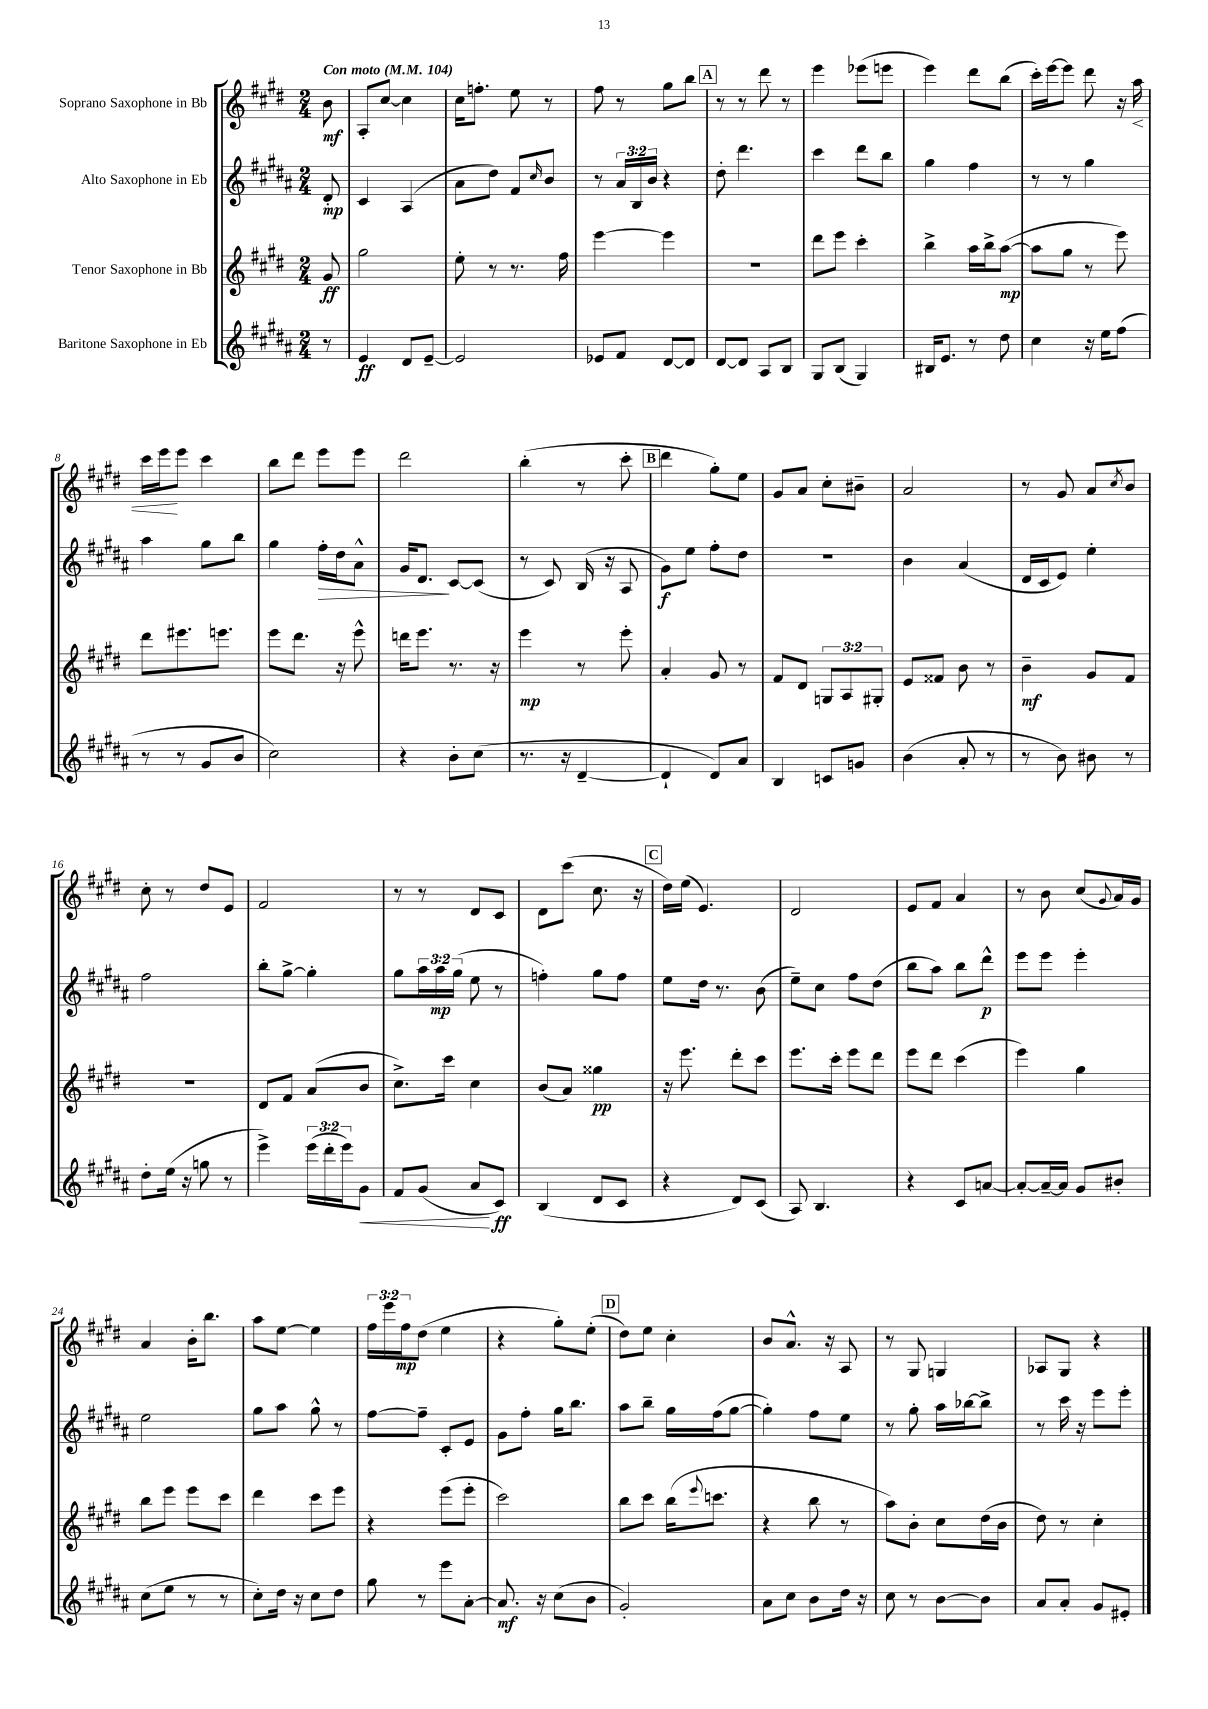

**kern	**kern	**kern	**kern
*staff4	*staff3	*staff2	*staff1
*clefG2	*clefG2	*clefG2	*clefG2
*k[f#c#g#d#a#]	*k[f#c#g#d#]	*k[f#c#g#d#a#]	*k[f#c#g#d#]
*M2/4	*M2/4	*M2/4	*M2/4
*MM104	*MM104	*MM104	*MM104
8r	8g#	8d#'	8b
=	=	=	=
4e	2gg#	4c#	8A'
.	.	.	[8cc#
8d#	.	(4A#	4cc#]
[8e~	.	.	.
=	=	=	=
2e]	8ee'	8a#	16cc#
.	.	.	8.ff'
.	8r	8dd#)	.
.	8.r	8f#	8ee
.	.	16qqcc#	.
.	.	8b	8r
.	16ff#	.	.
=	=	=	=
8e-	[4eee	8r	8ff#
8f#	.	24a#	8r
.	.	24B	.
.	.	24b	.
[8d#	4eee]	4r	8gg#
8d#]	.	.	8bb
=	=	=	=
[8d#	2r	8dd#'	8r
8d#]	.	4.ddd#	8r
8A#	.	.	8ddd#
8B	.	.	8r
=	=	=	=
8G#	8ddd#	4ccc#	4eee
(8B	8eee	.	.
4G#)	4ccc#'	8ddd#	(8eee-
.	.	8bb	8eee
=	=	=	=
16B#	4bb^	4gg#	4eee)
8.e	.	.	.
8r	16aa	4ff#	8ddd#
.	16bb^	.	.
8dd#	([8aa	.	(8bb
=	=	=	=
4cc#	8aa]	8r	16ccc#')
.	.	.	[16eee
.	8gg#	8r	8eee]
16r	8r	4gg#	8ddd#
16ee	.	.	.
(8ff#	8eee)	.	16r
.	.	.	16aa
=	=	=	=
8r	8ddd#	4aa#	16ccc#
.	.	.	16eee
8r	8.eee#	.	8eee
8g#	.	8gg#	4ccc#
.	8.eee	.	.
8b	.	8bb	.
=	=	=	=
2cc#)	8eee	4gg#	8bb
.	8.ddd#	.	8ddd#
.	.	16ff#'	8eee
.	16r	16dd#	.
.	8eee^^	8a#^^	8eee
=	=	=	=
4r	16ddd	16g#	2ddd#
.	8.eee	8.d#	.
8b'	8.r	[8c#	.
(8cc#	.	(8c#]	.
.	16r	.	.
=	=	=	=
8.r	4eee	8r	(4bb'
.	.	8c#)	.
16r	.	.	.
[4d#~	8r	(16B	8r
.	.	16r	.
.	8eee'	8A#	8ccc#'
=	=	=	=
4d#`]	4a'	8g#)	4ddd#
.	.	8ee	.
8d#)	8g#	8ff#'	8gg#')
8a#	8r	8dd#	8ee
=	=	=	=
4B	8f#	2r	8g#
.	8d#	.	8a
8c	12G	.	8cc#'
.	12A	.	.
8g	.	.	8b#~
.	12G#'	.	.
=	=	=	=
(4b	8e	4b	2a
.	8f##	.	.
8a#'	8b	(4a#	.
8r	8r	.	.
=	=	=	=
8r	4b~	16d#	8r
.	.	16c#	.
8b)	.	8e)	8g#
8b#	8g#	4ee'	8a
.	.	.	8qcc#
8r	8f#	.	8b
=	=	=	=
8dd#'	2r	2ff#	8cc#'
(16ee	.	.	8r
16r	.	.	.
8gg	.	.	8dd#
8r	.	.	8e
=	=	=	=
4eee^)	8d#	8bb'	2f#
.	8f#	[8gg#^	.
(24eee	(8a	4gg#']	.
24ddd#'	.	.	.
24eee)	.	.	.
8g#	8b	.	.
=	=	=	=
8f#	8.cc#^)	8gg#	8r
(8g#	.	24aa#	8r
.	.	24aa#	.
.	16ccc#	.	.
.	.	(24gg#	.
8a#	4cc#	8ee	8d#
8c#)	.	8r	8c#
=	=	=	=
(4B	(8b	4ff')	8d#
.	8a)	.	(8ccc#
8d#	4gg##	8gg#	8.cc#
8c#	.	8ff	.
.	.	.	16r
=	=	=	=
4r	16r	8ee	16dd#)
.	8.eee	.	(16ee
.	.	16dd#	4.e)
.	.	8.r	.
8d#)	8ddd#'	.	.
(8c#	8ccc#	(8b	.
=	=	=	=
8A#)	8.eee	8ee~)	2d#
4.B	.	8cc#	.
.	16ccc#'	.	.
.	8eee	8ff#	.
.	8ddd#	(8dd#	.
=	=	=	=
4r	8eee	8bb	8e
.	8ddd#	8aa#)	8f#
8c#	(4ccc#	8bb	4a
[8a	.	8ddd#^^	.
=	=	=	=
8a'_	4eee)	8eee	8r
16a~_	.	8eee	8b
16a]	.	.	.
8g#	4gg#	4eee'	(8cc#
.	.	.	8qqg#
8b#'	.	.	16a)
.	.	.	16g#
=	=	=	=
(8cc#	8bb	2ee	4a
8ee	8eee	.	.
8r	8eee	.	16b'
.	.	.	8.bb
8r	8ccc#	.	.
=	=	=	=
8cc#')	4ddd#	8gg#	8aa
16dd#	.	8aa#	[8ee
16r	.	.	.
8cc#	8ccc#	8gg#^^	4ee]
8dd#	8eee	8r	.
=	=	=	=
8gg#	4r	[8ff#	24ff#
.	.	.	24eee
.	.	.	24ff#
8r	.	8ff#~]	(8dd#
8eee	(8eee	8c#'	4ee
[8a#'	8eee'	8e	.
=	=	=	=
8.a#]	2ccc#)	8g#	4r
.	.	8ff#'	.
16r	.	.	.
(8cc#	.	16gg#	8gg#')
.	.	8.bb	.
8b	.	.	(8ee'
=	=	=	=
2g#')	8bb	8aa#	8dd#)
.	8ccc#	8bb~	8ee
.	(16bb	16gg#	4cc#'
.	8qqeee	.	.
.	8.ccc	(16ff#	.
.	.	[8gg#	.
=	=	=	=
8a#	4r	4gg#'])	8b
8cc#	.	.	8.a^^
8b	8bb	8ff#	.
.	.	.	16r
16dd#	8r	8ee	8A
16r	.	.	.
=	=	=	=
8cc#	8aa)	8r	8r
8r	8b'	8gg#'	8G#
[8b	8cc#	16aa#	4G
.	.	[16bb-	.
8b]	(16dd#	8bb-^]	.
.	16b	.	.
=	=	=	=
8a#	8dd#)	8r	8A-
8a#'	8r	16ccc#	8G#
.	.	16r	.
8g#	4cc#'	8eee	4r
8e#'	.	8eee'	.
==	==	==	==
*-	*-	*-	*-
